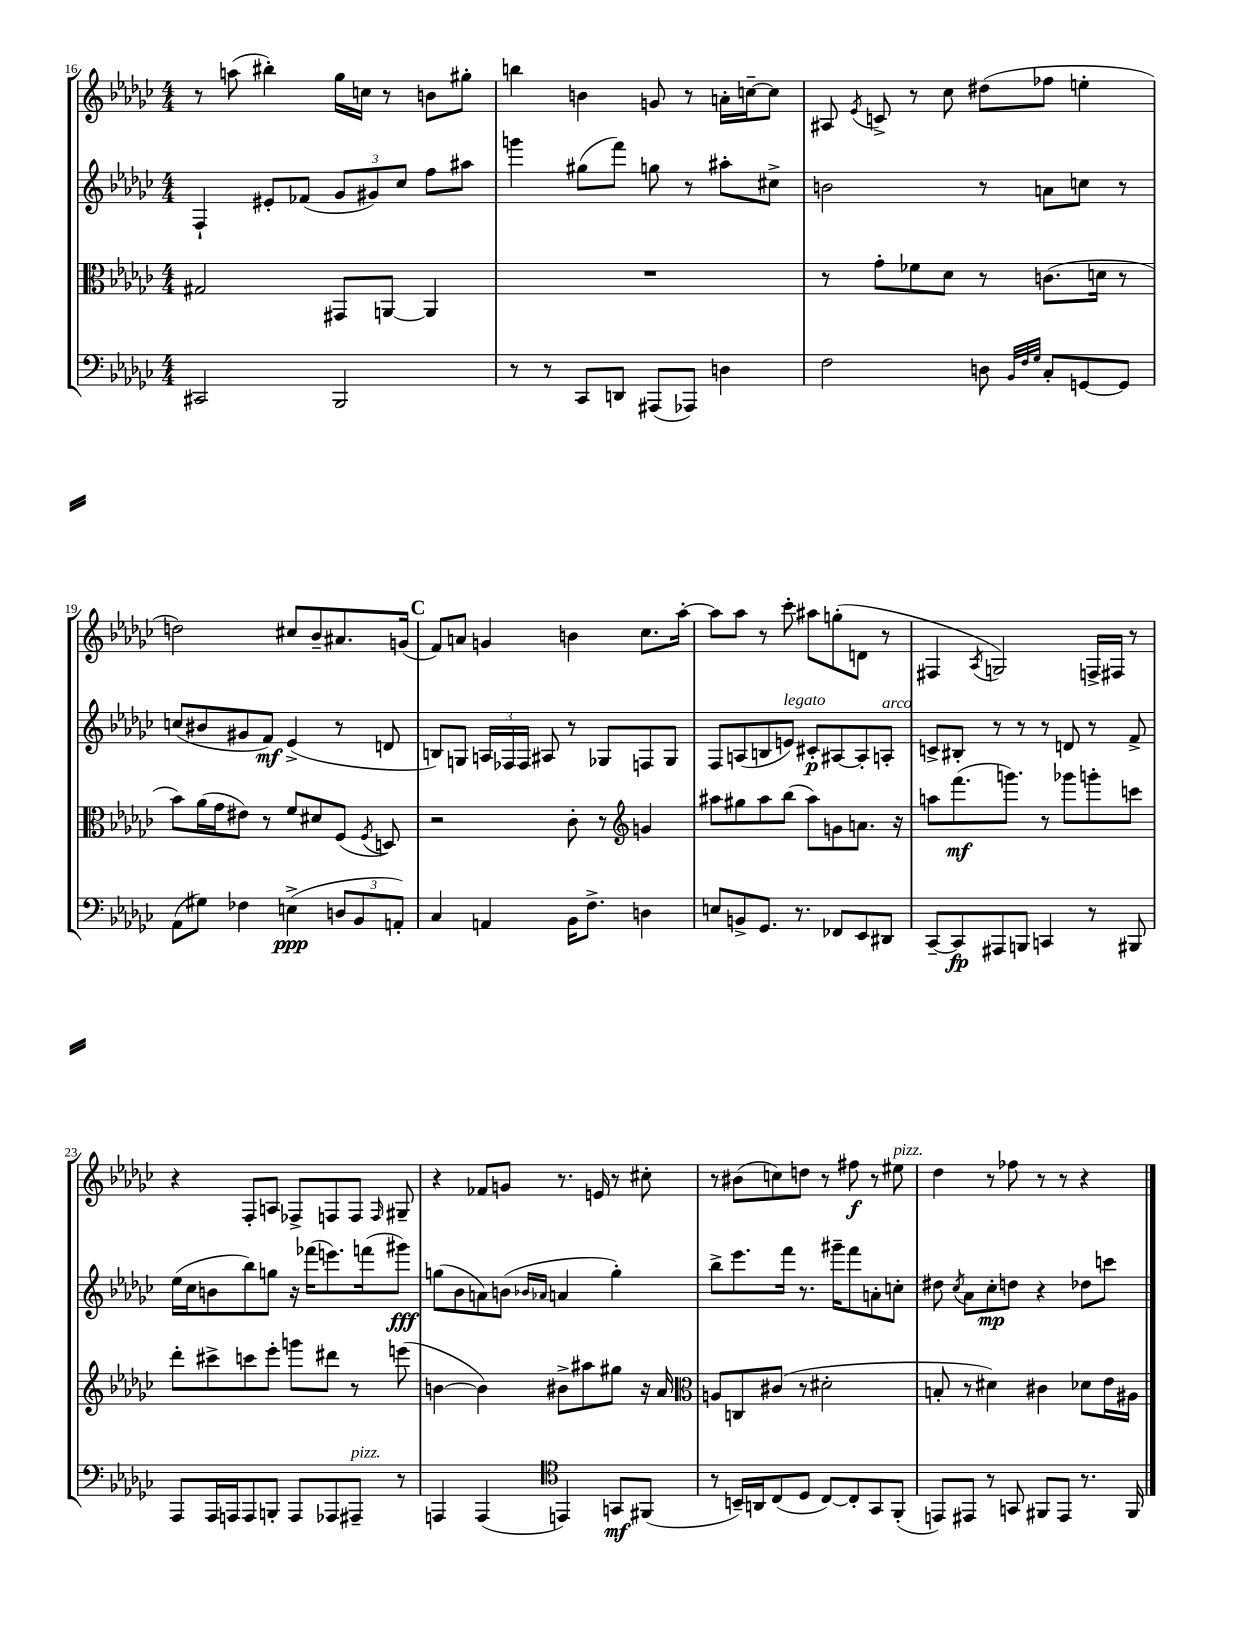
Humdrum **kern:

**kern	**kern	**kern	**kern
*staff4	*staff3	*staff2	*staff1
*clefF4	*clefC3	*clefG2	*clefG2
*k[b-e-a-d-g-c-]	*k[b-e-a-d-g-c-]	*k[b-e-a-d-g-c-]	*k[b-e-a-d-g-c-]
*M4/4	*M4/4	*M4/4	*M4/4
2CC#	2G#	4F`	8r
.	.	.	(8aa
.	.	8e#'	4bb#')
.	.	(8f-	.
2BBB-	8GG#	12g-	16gg-
.	.	.	16cc
.	.	12g#)	.
.	[8AA	.	8r
.	.	12cc-	.
.	4AA]	8ff	8b
.	.	8aa#	8gg#'
=	=	=	=
8r	1r	4ggg	4bb
8r	.	.	.
8CC-	.	(8gg#	4b
8DD	.	8fff)	.
(8AAA#	.	8gg	8g
8AAA-)	.	8r	8r
4D	.	8aa#'	16a'
.	.	.	[16cc~
.	.	8cc#^	8cc]
=	=	=	=
2F	8r	2b	8A#
.	.	.	8qe-
.	8g-'	.	8c^
.	8f-	.	8r
.	8d-	.	8cc-
8D	8r	8r	(8dd#
32qqBB-	.	.	.
32qqF	.	.	.
32qqG-	.	.	.
8C-'	(8.c	8a	8ff-
[8GG	.	8cc	4ee'
.	16d	.	.
8GG]	8r	8r	.
=	=	=	=
(8AA-	8b-)	(8cc	2dd)
8G#)	(16a-	8b#	.
.	16g-	.	.
4F-	8e#)	8g#	.
.	8r	8f)	.
(4E^	8f	(4e-^	8cc#
.	8d#	.	8b-~
12D	(8F	8r	8.a#
12BB-	.	.	.
.	8qF	.	.
.	8D)	8d	.
12AA')	.	.	.
.	.	.	(16g
=	=	=	=
4C-	2r	8B)	8f)
.	.	8G	8a
4AA	.	24A	4g
.	.	24F-	.
.	.	24F-	.
.	.	8A#	.
16BB-	8c-'	8r	4b
8.F^	.	.	.
.	8r	8G-	.
*	*clefG2	*	*
4D	4g	8F	8.cc-
.	.	8G-	.
.	.	.	[16aa-'
=	=	=	=
8E	8aa#	8F	8aa-]
8BB^	8gg#	(8A	8aa-
8.GG-	8aa#	8B	8r
.	(8bb-	8e)	8ccc-'
8.r	.	.	.
.	8aa#)	8c#'	8aa#
8FF-	8g	[8A#	(8gg'
8EE-	8.a	8A#']	8d
8DD#	.	8A'	8r
.	16r	.	.
=	=	=	=
[8CC-~	8aa	8c^	4F#
8CC-]	(8.fff	8B#'	.
.	.	.	8qA-
8AAA#	.	8r	2G)
.	8.ggg)	.	.
8BBB	.	8r	.
4CC	8r	8r	.
.	8ggg-	8d	.
8r	8ggg'	8r	16F^
.	.	.	16F#
8BBB#	8ccc	8f^	8r
=	=	=	=
8AAA-	8ddd-'	(16ee-	4r
.	.	16cc-	.
16AAA-	8ccc#^	8b	.
16AAA	.	.	.
8AAA	8ccc	8bb-)	8F'
8BBB'	8eee-'	8gg	8A
8AAA	8ggg	16r	8F-^
.	.	(16fff-	.
8AAA-	8ddd#	8.eee)	8F
8AAA#~	8r	.	8F
.	.	(16fff	.
.	.	.	16qqF
8r	(8eee	8ggg#)	8G#~
=	=	=	=
4AAA	[4b	(8gg	4r
.	.	8b-	.
(4AAA	4b])	8a)	8f-
.	.	(8b	8g
*clefC4	*	*	*
.	.	16qqb-	.
.	.	16qqa-	.
4EE)	8b#^	4a	8.r
.	8aa#	.	.
.	.	.	16e
8GG	8gg#	4gg')	8r
(8FF#	16r	.	8cc#'
.	16a-	.	.
=	=	=	=
*	*clefC3	*	*
8r	8A	8bb-^	8r
16BB~)	8C	8.eee-	(8b#
16AA	.	.	.
(8C-	(8c#	.	8cc)
.	.	16fff	.
8D-	8r	8.r	8dd
[8C-)	2d#'	.	8r
.	.	16ggg#~	.
8C-']	.	8fff	8ff#
8GG-	.	8a'	8r
(8FF'	.	8cc'	8ee#
=	=	=	=
8EE)	8B'	8dd#	4dd-
.	.	8qcc-	.
8EE#	8r	8a-	.
8r	4d#)	8cc-'	8r
8GG	.	8dd	8ff-
8FF#	4c#	4r	8r
8EE#	.	.	8r
8.r	8d-	8dd-	4r
.	16e-	8ccc	.
16FF#	16A#	.	.
==	==	==	==
*-	*-	*-	*-
